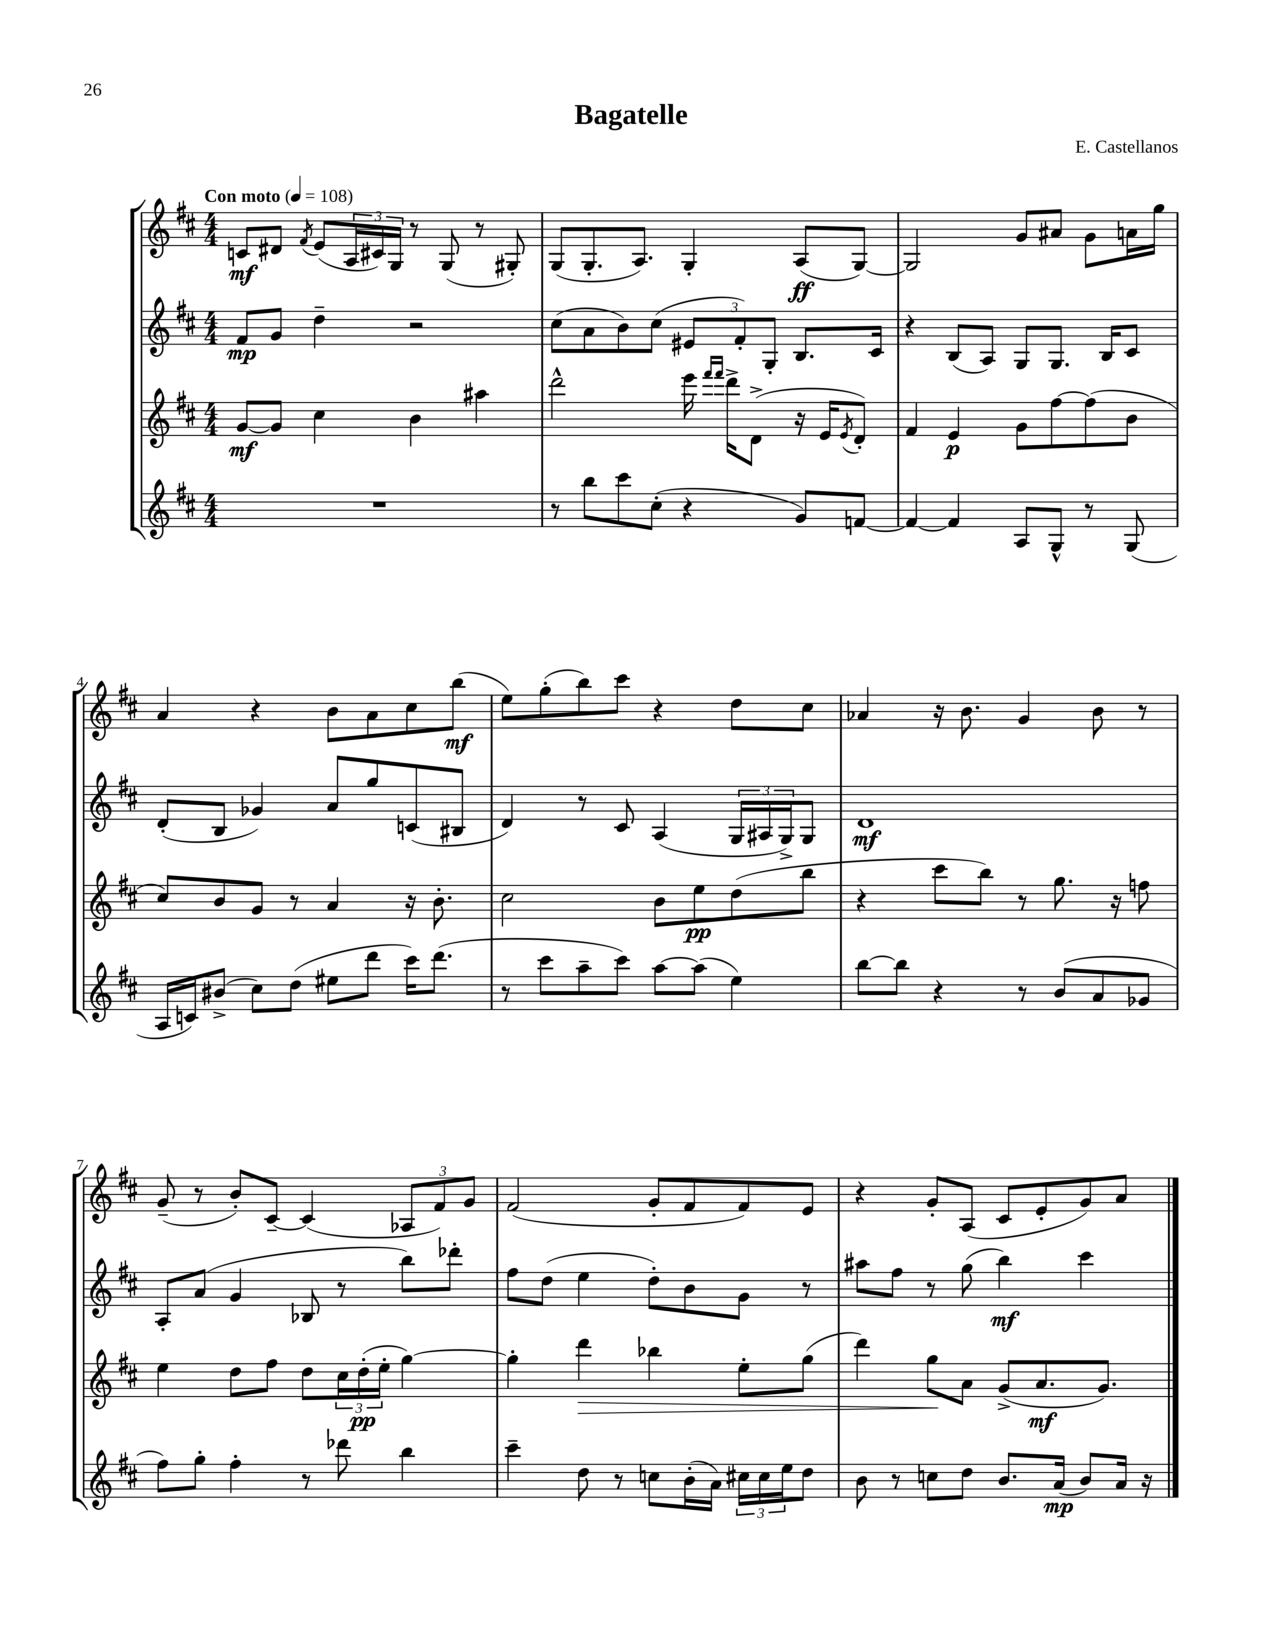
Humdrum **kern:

**kern	**kern	**kern	**kern
*staff4	*staff3	*staff2	*staff1
*clefG2	*clefG2	*clefG2	*clefG2
*k[f#c#]	*k[f#c#]	*k[f#c#]	*k[f#c#]
*M4/4	*M4/4	*M4/4	*M4/4
*MM108	*MM108	*MM108	*MM108
1r	[8g	8f#	8c
.	8g]	8g	8d#
.	.	.	8qf#
.	4cc#	4dd~	(8e
.	.	.	24A
.	.	.	24c#)
.	.	.	24G
.	4b	2r	8r
.	.	.	(8G
.	4aa#	.	8r
.	.	.	8G#')
=	=	=	=
8r	2ddd^^	(8cc#	(8G
8bb	.	8a	8.G'
8ccc#	.	8b)	.
.	.	.	8.A)
(8cc#'	.	(8cc#	.
4r	16eee	12e#	4G'
.	16qqfff#	.	.
.	16qqfff#	.	.
.	16ddd^	.	.
.	.	12f#')	.
.	(8d^	.	.
.	.	12G'	.
8g)	16r	8.B	(8A
.	16e	.	.
.	8qe	.	.
[8f	8d')	.	[8G)
.	.	16c#	.
=	=	=	=
4f_	4f#	4r	2G]
4f]	4e	(8B	.
.	.	8A)	.
8A	8g	8G	8g
8G^^	[8ff#	8.G	8a#
8r	(8ff#]	.	8g
.	.	16B	.
(8G	8b	8c#	16a
.	.	.	16gg
=	=	=	=
16A	8cc#)	(8d'	4a
16c)	.	.	.
(8b#^	8b	8B	.
8cc#)	8g	4g-)	4r
(8dd	8r	.	.
8ee#	4a	8a	8b
8ddd	.	8gg	8a
16ccc#)	16r	(8c	8cc#
(8.ddd	8.b'	.	.
.	.	8B#	(8bb
=	=	=	=
8r	2cc#	4d)	8ee)
8ccc#	.	.	(8gg'
8aa~	.	8r	8bb)
8ccc#)	.	8c#	8ccc#
[8aa	8b	(4A	4r
(8aa]	8ee	.	.
4ee)	(8dd	24G	8dd
.	.	24A#	.
.	.	24G^)	.
.	8bb	8G	8cc#
=	=	=	=
[8bb	4r	1d	4a-
8bb]	.	.	.
4r	8ccc#	.	16r
.	.	.	8.b
.	8bb)	.	.
8r	8r	.	4g
(8b	8.gg	.	.
8a	.	.	8b
.	16r	.	.
8g-	8ff	.	8r
=	=	=	=
8ff#)	4ee	8A'	(8g~
8gg'	.	(8a	8r
4ff#'	8dd	4g	8b')
.	8ff#	.	[8c#~
8r	8dd	8B-	(4c#]
8ddd-	24cc#	8r	.
.	(24dd'	.	.
.	24ee'	.	.
4bb	[4gg)	8bb)	12A-
.	.	.	12f#)
.	.	8ddd-'	.
.	.	.	12g
=	=	=	=
4ccc#~	4gg']	8ff#	(2f#
.	.	(8dd	.
8dd	4ddd	4ee	.
8r	.	.	.
8cc	4bb-	8dd')	8g'
(16b'	.	8b	8f#
16a)	.	.	.
24cc#	8ee'	8g	8f#)
24cc#	.	.	.
24ee	.	.	.
8dd	(8gg	8r	8e
=	=	=	=
8b	4ddd)	8aa#	4r
8r	.	8ff#	.
8cc	8gg	8r	8g'
8dd	8a	(8gg	(8A
8.b	(8g^	4bb)	8c#
.	8.a	.	8e'
(16a	.	.	.
8b)	.	4ccc#	8g)
.	8.g)	.	.
16a	.	.	8a
16r	.	.	.
==	==	==	==
*-	*-	*-	*-
